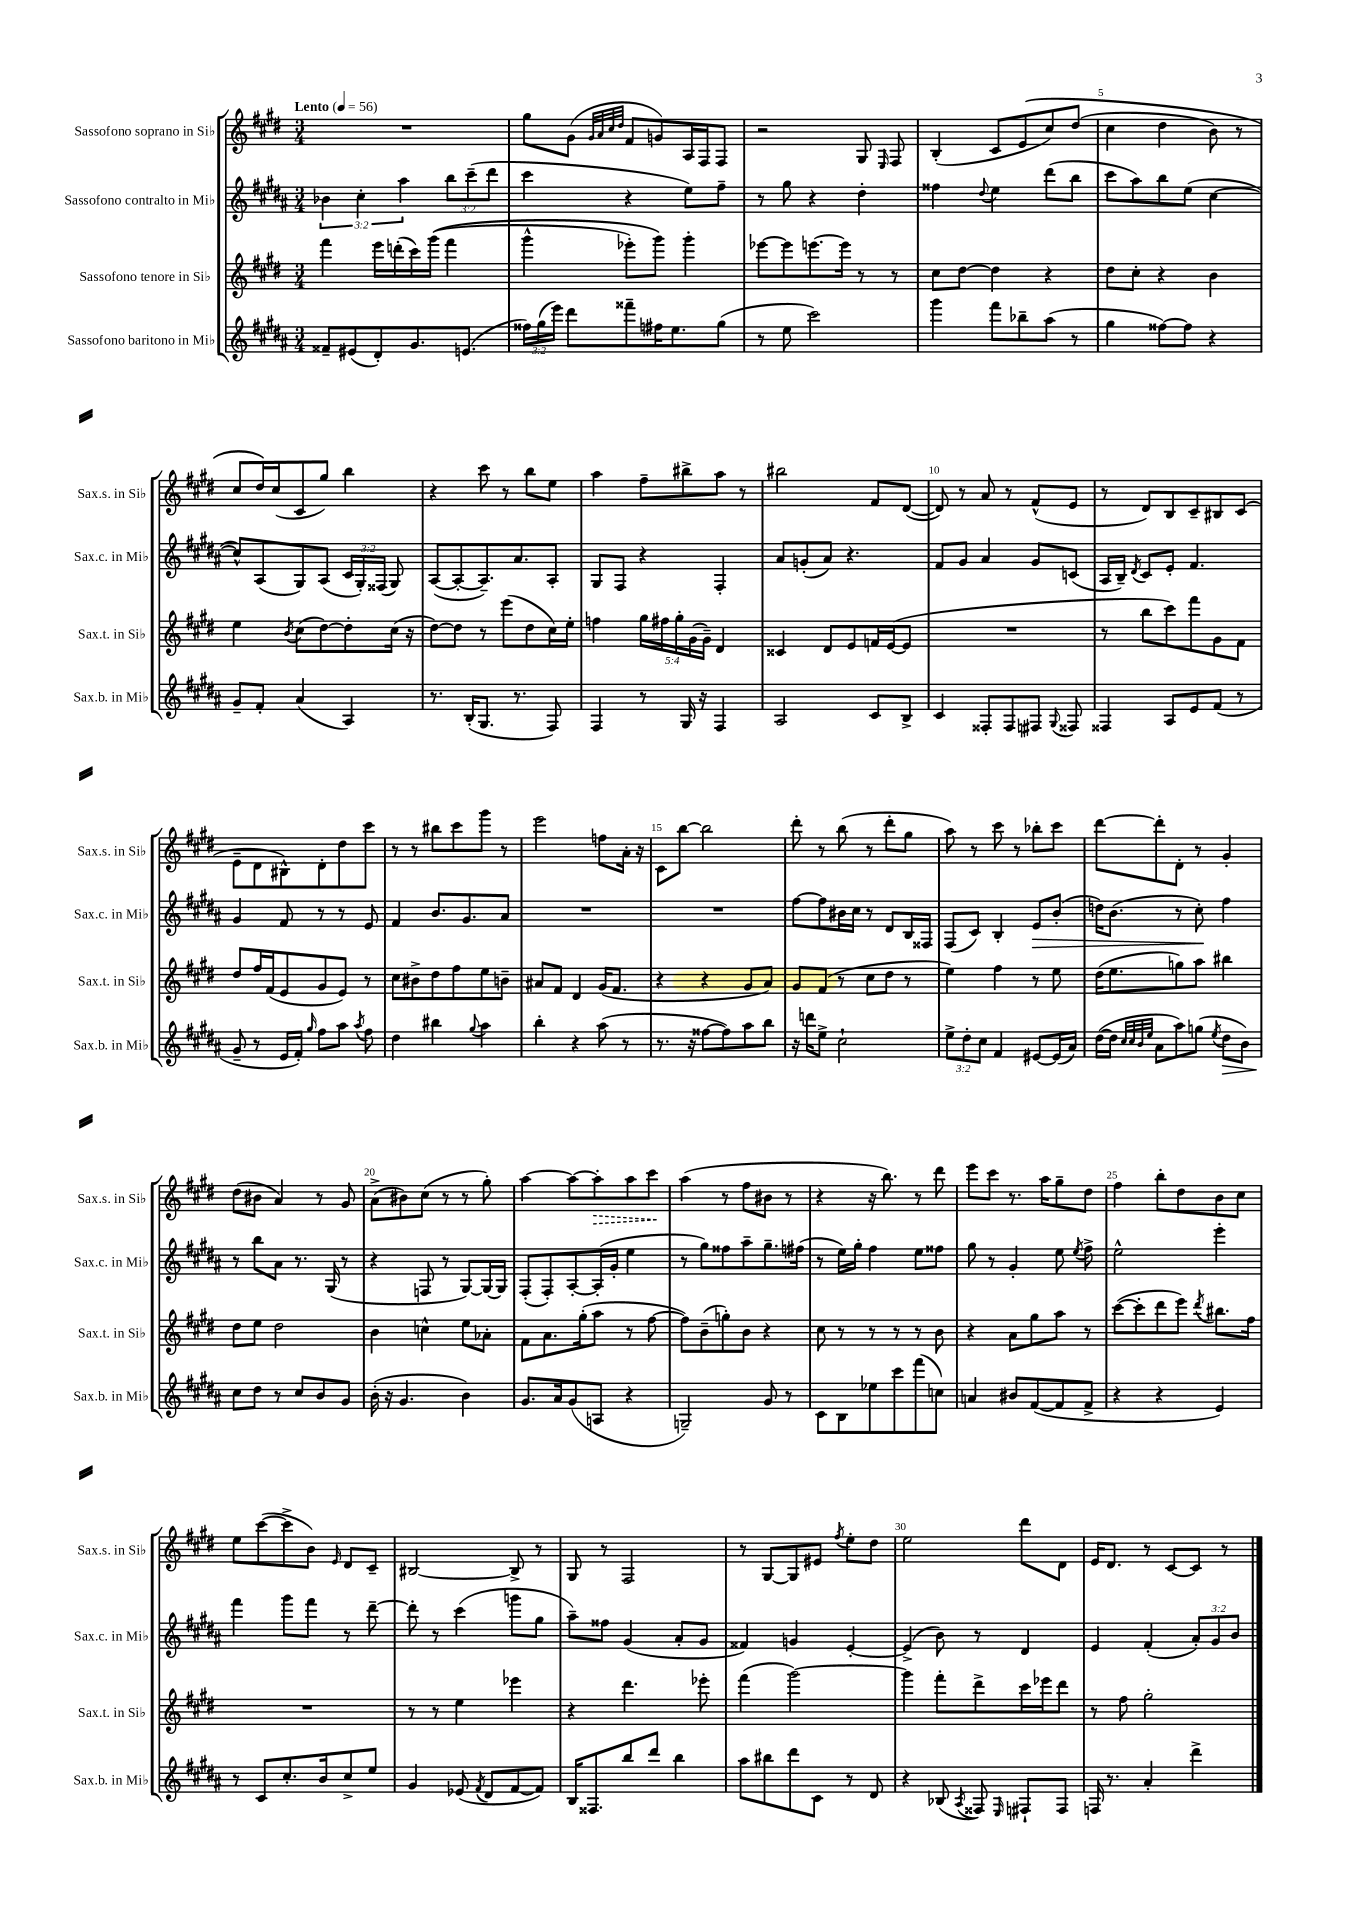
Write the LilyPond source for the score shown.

<<
\new StaffGroup <<
\new Staff = "s0" \with { instrumentName = "Sassofono soprano in Sib" shortInstrumentName = "Sax.s. in Sib" } {
    \clef treble \key e \major \numericTimeSignature \time 3/4 \tempo "Lento" 4 = 56
    \autoBeamOff R2. |
    gis''8[ gis'8]( \grace { gis'32[ a'32 cis''32 dis''32] } fis'8[ g'8) a16 fis16 fis8] |
    r2 gis8 \grace { e16 } fis8 |
    b4-.( cis'8[ e'8\( cis''8) dis''8]( |
    cis''4 dis''4 b'8) r8 |
    cis''8[ dis''16\) cis''16( cis'8 gis''8]) b''4 |
    r4 cis'''8 r8 b''8[ e''8] |
    a''4 fis''8[-- bis''8-> a''8] r8 |
    bis''2 fis'8[ dis'8]~( |
    dis'8) r8 a'8 r8 fis'8[-^( e'8] |
    r8 dis'8[) b8 cis'8-- bis8 cis'8]( |
    e'8[-- dis'8 bis8-^) dis'8-. dis''8 cis'''8] |
    r8 r8 bis''8[ cis'''8 gis'''8] r8 |
    e'''2 f''8[ a'16]-. r16 |
    cis'8[ b''8]~ b''2 |
    dis'''8-. r8 b''8( r8 dis'''8[-. gis''8] |
    a''8) r8 cis'''8 r8 bes''8[-. cis'''8] |
    dis'''8[~ dis'''8-. dis'8]-. r8 gis'4-. |
    dis''8[( bis'8] a'4) r8 gis'8 |
    a'8[->( bis'8) cis''8]( r8 r8 gis''8-.) |
    a''4~ a''8[~ \once \override Hairpin.style = #'dashed-line a''8-.\> a''8 cis'''8]\! |
    a''4( r8 fis''8[ bis'8] r8 |
    r4 r16 b''8.) r8 dis'''8 |
    e'''8[ cis'''8] r8. a''16[ gis''8-- dis''8] |
    fis''4 b''8[-. dis''8 b'8 cis''8] |
    e''8[ cis'''8~( cis'''8-> b'8]) \grace { e'16 } dis'8[ cis'8]-- |
    bis2~ bis8-> r8 |
    gis8 r8 fis2 |
    r8 gis8[~ gis8 eis'8] \acciaccatura { fis''8 } e''8[-. dis''8] |
    e''2 dis'''8[ dis'8] |
    e'16[ dis'8.] r8 cis'8[~ cis'8] r8 \bar "|." |
}
\new Staff = "s1" \with { instrumentName = "Sassofono contralto in Mib" shortInstrumentName = "Sax.c. in Mib" } {
    \clef treble \key b \major \numericTimeSignature \time 3/4 \override Staff.TupletNumber.text = #tuplet-number::calc-fraction-text
    \autoBeamOff \tuplet 3/2 { bes'4 cis''4-. ais''4 } \tuplet 3/2 { b''8[ cis'''8--( dis'''8] } |
    cis'''4 r4 e''8[) fis''8]-- |
    r8 gis''8 r4 dis''4-. |
    fisis''4 \appoggiatura { dis''8 } e''4 dis'''8[( b''8] |
    cis'''8[ ais''8) b''8 e''8]( cis''4~ |
    cis''8[-^) ais8( gis8) ais8]( \tuplet 3/2 { cis'16[ gis16-.) fisis16]( } gis8) |
    ais8[~( ais8~-. ais8.--) ais'8. ais8]-. |
    gis8[ fis8] r4 fis4-. |
    ais'8[ g'8-.( ais'8]) r4. |
    fis'8[ gis'8] ais'4 gis'8[ c'8]( |
    ais16[ b16]--) \acciaccatura { dis'8 } cis'8[ e'8]-. fis'4. |
    gis'4 fis'8 r8 r8 e'8 |
    fis'4 b'8.[ gis'8. ais'8] |
    R2. |
    R2. |
    fis''8[~ fis''8 bis'16 cis''16] r8 dis'8[ b16 fisis16] |
    fis8[( cis'8]) b4-. e'8[\> b'8]-.( |
    d''16[) b'8.]( r8 cis''8-.\!) fis''4 |
    r8 b''8[ ais'8] r8. gis16( r8 |
    r4 f8 r8 gis8[~) gis16~ gis16] |
    fis8[-.( fis8-.) ais8~-. ais16-.( gis'16]-. e''4 |
    r8 gis''8[) fisis''8 ais''8-- gis''8.-- fis''16]( |
    r8 e''16[) gis''16]-. fis''4 e''8[ fisis''8] |
    gis''8 r8 gis'4-. e''8 \acciaccatura { e''8 } fis''8-> |
    e''2-^ e'''4-. |
    fis'''4 gis'''8[ fis'''8] r8 dis'''8~-- |
    dis'''8-. r8 cis'''4( g'''8[ gis''8] |
    ais''8[--) fisis''8] gis'4( ais'8[-. gis'8] |
    fisis'4) g'4 e'4~-. |
    e'4->( b'8) r8 dis'4 |
    e'4 fis'4-.( \tuplet 3/2 { ais'8[-.) gis'8 b'8] } \bar "|." |
}
\new Staff = "s2" \with { instrumentName = "Sassofono tenore in Sib" shortInstrumentName = "Sax.t. in Sib" } {
    \clef treble \key e \major \numericTimeSignature \time 3/4 \override Staff.TupletNumber.text = #tuplet-number::calc-fraction-text
    \autoBeamOff fis'''4 e'''16[ d'''16-.( cis'''16) gis'''16](\( fis'''4 |
    gis'''4-^ ees'''8[-.) gis'''8]\) gis'''4-. |
    ees'''8[~ ees'''8 e'''8.~ e'''16] r8 r8 |
    cis''8[ dis''8]~ dis''4 r4 |
    dis''8[ cis''8]-. r4 b'4 |
    e''4 \acciaccatura { b'8 } cis''8[( dis''8~) dis''8-. cis''16]( r16 |
    dis''8[~) dis''8] r8 e'''8[( dis''8 cis''16) e''16]-. |
    f''4 \tuplet 5/4 { gis''16[ fis''16 gis''16-. gis'16( gis'16]--) } dis'4 |
    cisis'4 dis'8[ e'8 f'16 e'16~( e'8] |
    R2. |
    r8 b''8[ cis'''8) fis'''8 gis'8 fis'8] |
    dis''8[ fis''16 fis'16( e'8 gis'8 e'8]) r8 |
    cis''8[ bis'8-> dis''8 fis''8 e''8 b'8]-- |
    ais'8[ fis'8] dis'4 gis'16[( fis'8.] |
    r4 r4 gis'8[ a'8]) |
    gis'8[ fis'8]( r8 cis''8[ dis''8] r8 |
    e''4) fis''4 r8 e''8 |
    dis''16[( e''8. g''8) a''8] bis''4 |
    dis''8[ e''8] dis''2 |
    b'4 c''4-^ e''8[ aes'8]-. |
    fis'8[ a'8. gis''16-.( a''8] r8 fis''8~ |
    fis''8[) b'8--( g''8-.) b'8] r4 |
    cis''8 r8 r8 r8 r8 b'8 |
    r4 a'8[ gis''8 a''8] r8 |
    cis'''8[~( cis'''8-. dis'''8 e'''8]) \acciaccatura { dis'''8 } bis''8.[ fis''16] |
    R2. |
    r8 r8 e''4 ees'''4 |
    r4 dis'''4. ees'''8-. |
    fis'''4( gis'''2~) |
    gis'''4 fis'''8[-. dis'''8-> cis'''16 ees'''16 dis'''8] |
    r8 fis''8 gis''2-. \bar "|." |
}
\new Staff = "s3" \with { instrumentName = "Sassofono baritono in Mib" shortInstrumentName = "Sax.b. in Mib" } {
    \clef treble \key b \major \numericTimeSignature \time 3/4 \override Staff.TupletNumber.text = #tuplet-number::calc-fraction-text
    \autoBeamOff fisis'8[-- eis'8( dis'8-.) gis'8. e'8.]( |
    \tuplet 3/2 { fisis''16[) gis''16( e'''16]) } dis'''8[ fisis'''8-- fis''16 e''8. gis''8]( |
    r8 e''8 cis'''2) |
    gis'''4 fis'''8[ bes''8-- ais''8]( r8 |
    gis''4 fisis''8[~) fisis''8] r4 |
    gis'8[-- fis'8]-. ais'4( ais4) |
    r8. b16[-.( gis8.] r8. fis8) |
    fis4 r8 gis16 r16 fis4 |
    ais2 cis'8[ b8]-> |
    cis'4 fisis8[-. fisis8 fis8] \appoggiatura { gis8 } fisis8 |
    fisis4 ais8[ e'8 fis'8]( r8 |
    gis'8-- r8 e'16[ fis'16]-.) \grace { gis''16 } fis''8[ ais''8] \acciaccatura { ais''8 } fis''8 |
    dis''4 bis''4 \appoggiatura { gis''8 } ais''4 |
    b''4-. r4 ais''8( r8 |
    r8. r16 fisis''8[~ fisis''8) ais''8 b''8] |
    r16 d'''16[ e''8]-> cis''2-! |
    \tuplet 3/2 { e''8[-> dis''8-. cis''8] } fis'4 eis'8[~ eis'16( ais'16]) |
    dis''16[~( dis''16] \grace { cis''32[ cis''32 b'32 e''32] } ais'8[ ais''8) g''8]( \acciaccatura { e''8 } dis''8[\> b'8]) |
    cis''8[\! dis''8] r8 cis''8[ b'8 gis'8] |
    b'16-.( r16 gis'4. b'4) |
    gis'8.[ ais'16 gis'8( a8] r4 |
    g2--) gis'8 r8 |
    cis'8[ b8 ees''8 cis'''8 fis'''8( c''8]) |
    a'4 bis'8[ fis'8~( fis'8 fis'8]-> |
    r4 r4 e'4) |
    r8 cis'8[ cis''8.-. b'16 cis''8-> e''8] |
    gis'4 ees'8( \acciaccatura { fis'8 } dis'8[ fis'8~ fis'8]) |
    b16[ fisis8. b''8 dis'''8] b''4 |
    ais''8[ bis''8 dis'''8 cis'8] r8 dis'8 |
    r4 bes8( \acciaccatura { ais8 } fisis8) \grace { e16 } fis8[-! fis8] |
    f16 r8. ais'4-. dis'''4-> \bar "|." |
}
>>
>>
\layout { \context { \Score \override BarNumber.break-visibility = ##(#f #t #t) barNumberVisibility = #(every-nth-bar-number-visible 5) } }
